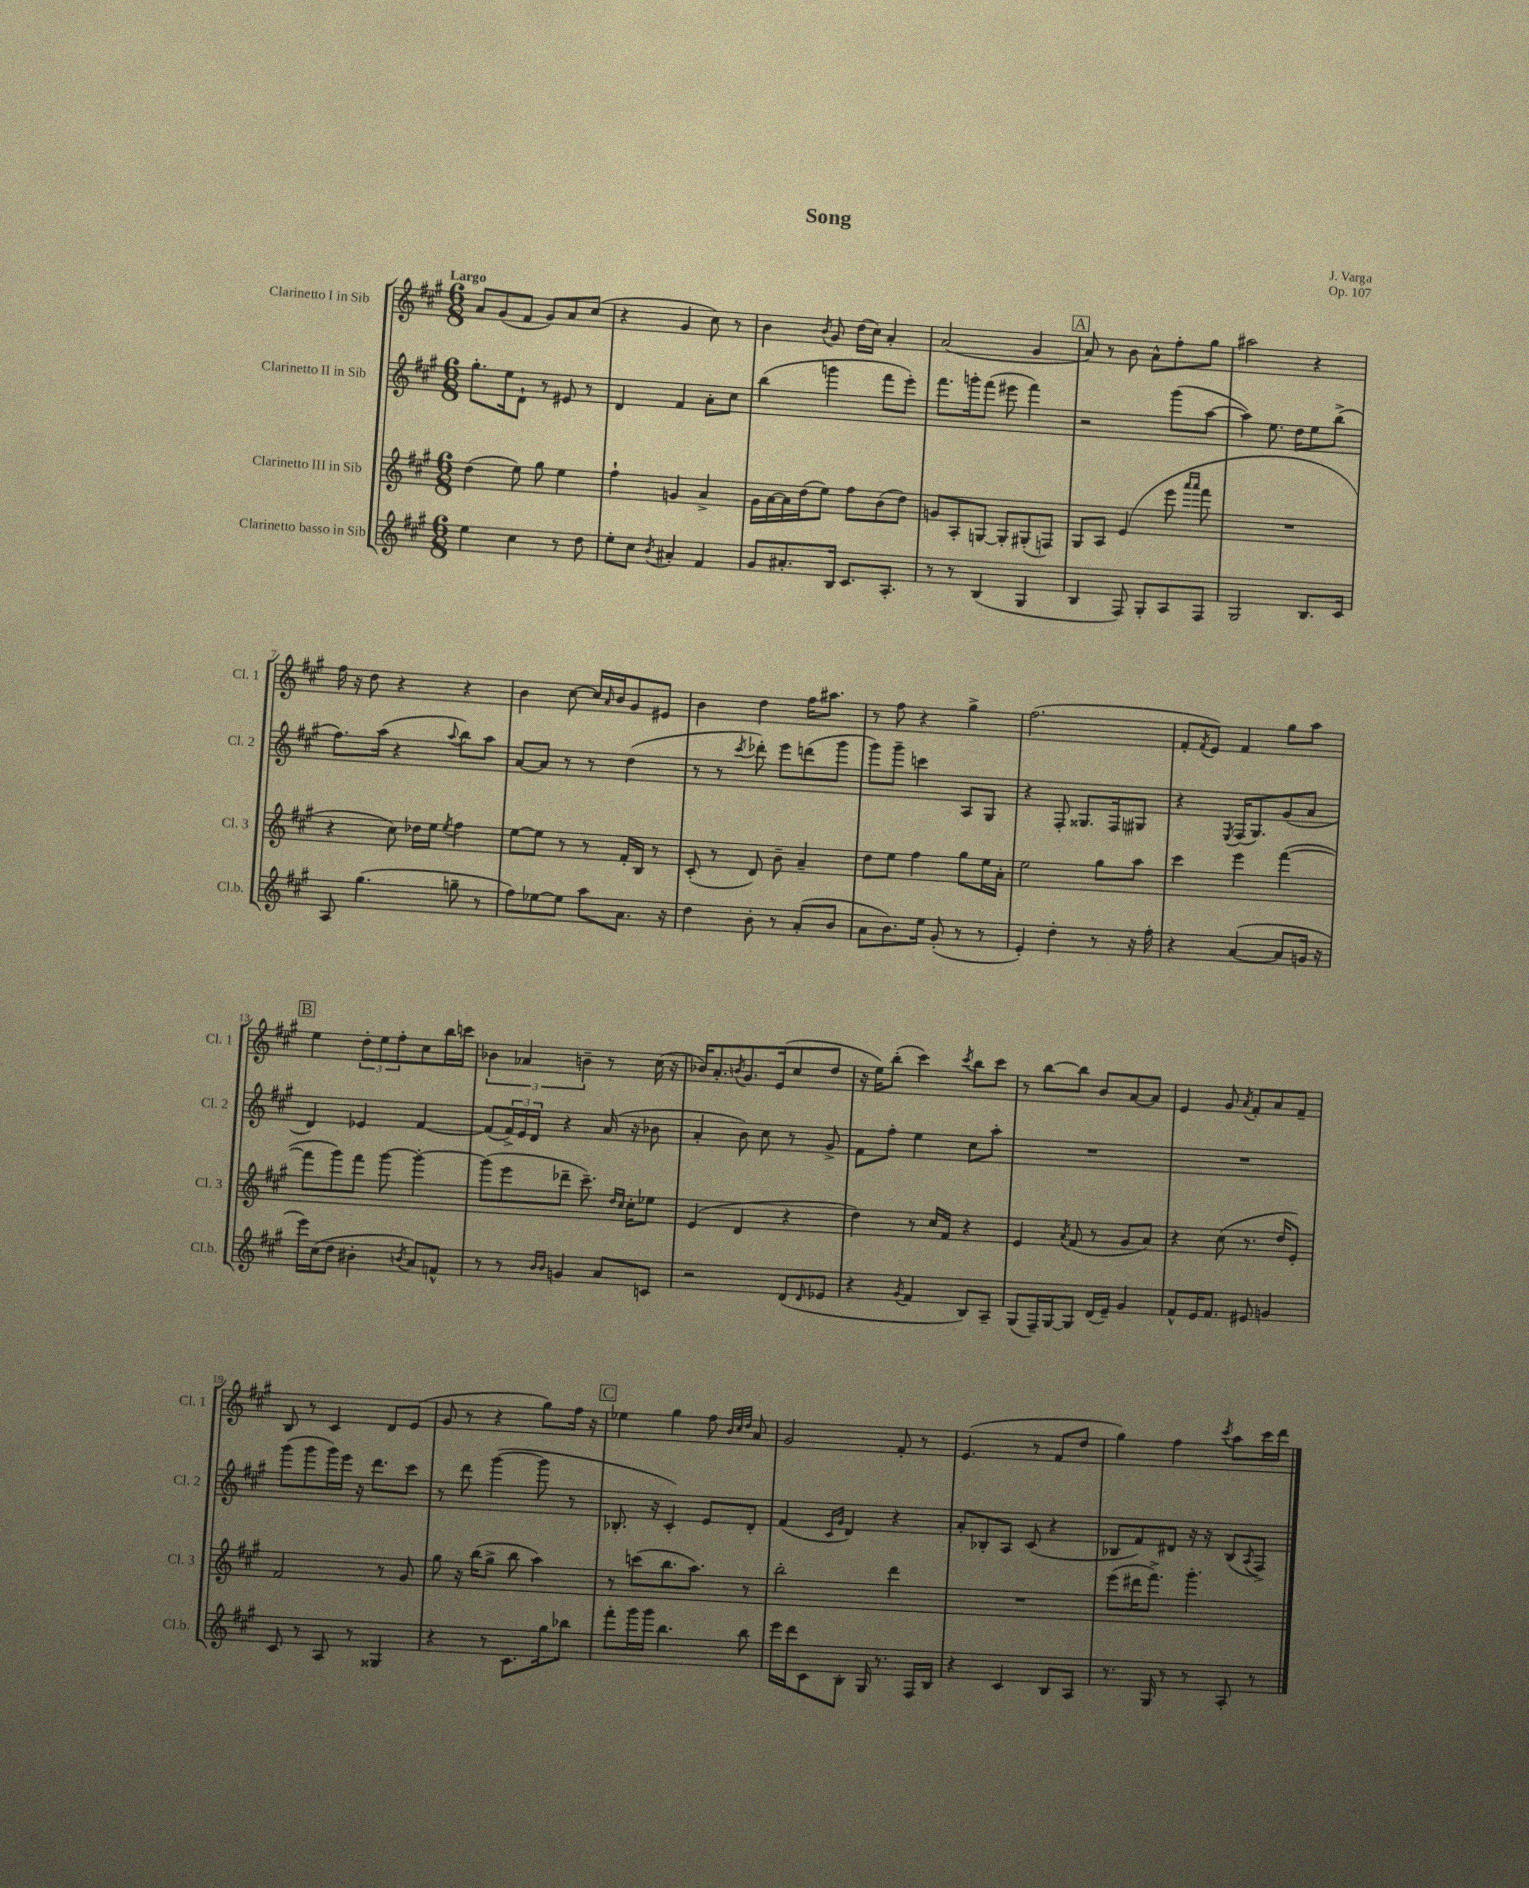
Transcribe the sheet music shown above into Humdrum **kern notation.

**kern	**kern	**kern	**kern
*staff4	*staff3	*staff2	*staff1
*clefG2	*clefG2	*clefG2	*clefG2
*k[f#c#g#]	*k[f#c#g#]	*k[f#c#g#]	*k[f#c#g#]
*M6/8	*M6/8	*M6/8	*M6/8
4ee	(4dd	8.gg#'	8a
.	.	.	(8g#
.	.	16ee	.
4cc#	8ee)	8d`	8f#
.	8gg#	8r	8g#)
8r	4ee	8e#	8a
8dd	.	8r	(8cc#
=	=	=	=
8ee'	4ff#`	4d	4r
8cc#	.	.	.
8qb	.	.	.
4a#'	4g	4f#	4g#
4f#	4a^	8a'	8cc#)
.	.	8cc#	8r
=	=	=	=
8g#	16g#	(4bb	4b
.	[16a	.	.
8.a#'	16a]	.	.
.	(16dd	.	.
.	.	.	8qb
.	8ee)	4ggg	8g#
16B	.	.	.
8.c#	8ff#	.	(16dd
.	.	.	16cc#)
.	(8b	8fff#	4a'
8.A'	.	.	.
.	8dd)	8eee')	.
=	=	=	=
8r	8g	8.fff#	(2a
8r	8A'	.	.
.	.	16ggg'	.
(4B	[8G	(8fff#	.
.	8G']	8eee#	.
4G#	(8G#'	4fff#)	4g#
.	8F)	.	.
=	=	=	=
4B	8G#	2r	8a)
.	8A	.	8r
8F#)	(4e	.	8b
8G#'	.	.	8a^^
8A	8eee	(8ggg#	8ff#'
.	16qqaaa	.	.
.	16qqaaa	.	.
8F#	8fff#	[8aa	8gg#
=	=	=	=
2G#	2.r	4aa])	2aa#
.	.	8.ee	.
.	.	16dd	.
8.B	.	8ee	4r
.	.	(8bb^	.
16c#	.	.	.
=	=	=	=
8A	4r	8.ff#)	16ff#
.	.	.	16r
(4.gg#	.	.	8dd
.	.	(16aa	.
.	8cc#)	4r	4r
.	16dd-	.	.
.	16ee	.	.
.	8qee	8qqaa	.
8gg~	4ff#	8bb)	4r
8r	.	8aa	.
=	=	=	=
8ff#)	[8ee	[8a	4b
[8ee-	8ee]	8a]	.
8ee-]	8r	8r	[8cc#
8aa	8r	8r	16cc#]
.	.	.	16qqa
.	.	.	16b
8.a	16f#'	(4dd	8g#
.	16B	.	.
.	8r	.	8e#
16r	.	.	.
=	=	=	=
4dd	(8c#'	8r	4b
.	8r	8r	.
.	.	8qccc#	.
8b'	8d)	8ddd-')	4dd
8r	8b~	8eee	.
(8a'	4a~	(8ddd	16ff#
.	.	.	8.aa#
8b	.	8ggg#	.
=	=	=	=
8a	8dd	8ggg#)	8r
8.b)	8ee	8ggg#~	8ff#
.	4ff#	4ccc	4r
16ee	.	.	.
(8g#'	.	.	.
8r	8gg#	8A	4gg#^
8r	16ee	8G#	.
.	16a'	.	.
=	=	=	=
4e')	2ee	4r	(2.ff#
4dd'	.	8F#'	.
.	.	8.G##	.
8r	8gg#	.	.
.	.	16F#	.
16r	8aa	8G#	.
16ff#'	.	.	.
=	=	=	=
4r	4ccc#	4r	8f#'
.	.	.	8qf#
.	.	.	8e)
.	.	8qE	.
([4a	4eee	(16F#	4f#
.	.	8.G#)	.
8a]	([4fff#	(8g#	8gg#
16g	.	8a	8aa
16r	.	.	.
=	=	=	=
16eee)	8fff#]	4d)	4ee
(16cc#	.	.	.
8dd	8ggg#)	.	.
4b#'	8fff#	4e-	12dd'
.	.	.	12ee
.	[8ggg#	.	.
.	.	.	12ff#'
8qb	.	.	.
8a)	4ggg#'_	[4f#	8cc#
8f^^	.	.	16bb
.	.	.	16ccc
=	=	=	=
8r	(8ggg#]	(8f#]	6b-
8r	8eee	24f#^)	.
.	.	24e	6a-
.	.	24d	.
16qqb	.	.	.
16qqb	.	.	.
4g	8ddd-~	4r	.
.	.	.	6b~
.	8.ccc#~)	.	.
8a	.	(16a	8r
.	16qqdd	.	.
.	16qqcc#	.	.
.	16cc#'	16r	.
8c	8ee-	8b-	(16cc#
.	.	.	16r
=	=	=	=
2r	(4e	4a'	16b-)
.	.	.	8.a'
.	.	.	8qb
.	4d	8b)	8.g#
.	.	8cc#	.
.	.	.	(16e
(8d	4r	8r	8cc#
16qqd	.	.	.
8e-	.	8g#^	8dd
=	=	=	=
4r	4dd)	8f#	16r
.	.	.	16ee)
.	.	8ff#'	(8bb'
8qg#	.	.	.
4f#	8r	4ee	4ccc#)
.	16cc#	.	.
.	16f#	.	.
.	.	.	8qccc#
8B)	4r	8cc#	8bb
8A~	.	8aa'	8ccc#
=	=	=	=
(8G#	4e	2.r	8r
16F#~)	.	.	[8bb
[16G#	.	.	.
.	8qa	.	.
8G#]	(8f#	.	8bb]
(16d	8r	.	8b
16e~)	.	.	.
4g#	8g#	.	[8a
.	8a)	.	8a]
=	=	=	=
8f#^^	4r	2.r	4e
16e	.	.	.
8.f#	.	.	.
.	(8cc#	.	8g#
.	.	.	8qa
8e#	8.r	.	8f#'
4g	.	.	8a
.	16dd	.	.
.	8e')	.	8f#~
=	=	=	=
8c#	2f#	(8ggg#	8B
8r	.	8ggg#	8r
8A	.	16ggg#)	4c#
.	.	16eee	.
8r	.	16r	.
.	.	8.ddd	.
4G##	8r	.	8d
.	8g#	8ccc#	(8e
=	=	=	=
4r	8gg#	8r	8g#
.	16r	8ddd	8r
.	(16bb	.	.
8r	8gg#^	([4ggg#	4r
8.c#	8bb	.	.
.	4aa)	8ggg#]	8gg#)
16gg#	.	.	.
8bb-	.	8r	16ff#
.	.	.	16r
=	=	=	=
8fff#'	8r	8.B-'	4ee-
16ggg#	(8ccc	.	.
16ggg#	.	16r	.
4.bb	8.bb	4c#')	4gg#
.	8.aa)	.	.
.	.	8e	8ff#
.	.	.	32qqb
.	.	.	32qqcc#
.	.	.	32qqdd
8bb	8r	8d'	8a
=	=	=	=
16eee	2bb'	(4f#	2g#
16ddd	.	.	.
8c#	.	.	.
.	.	16qqc#	.
.	.	16qqg#	.
8B'	.	4d)	.
16G#	.	.	.
8.r	.	.	.
.	4ddd	4r	8f#'
16F#	.	.	8r
16B	.	.	.
=	=	=	=
4r	2.r	8a'	(4.e
.	.	8B-'	.
4c#	.	8A	.
.	.	(8c#	8r
8B	.	4r	8f#
8A	.	.	8dd
=	=	=	=
8.r	(8eee	8B-	4gg#)
.	16ddd#	8f#)	.
16G#	8.fff#^)	.	.
8r	.	8d#	4ff#
8r	4.ggg#'	16r	.
.	.	16r	.
.	.	.	8qccc#
8A'	.	(8B-	8aa
.	.	8qA	.
8r	.	8F#^)	16ccc#
.	.	.	16ddd
==	==	==	==
*-	*-	*-	*-
